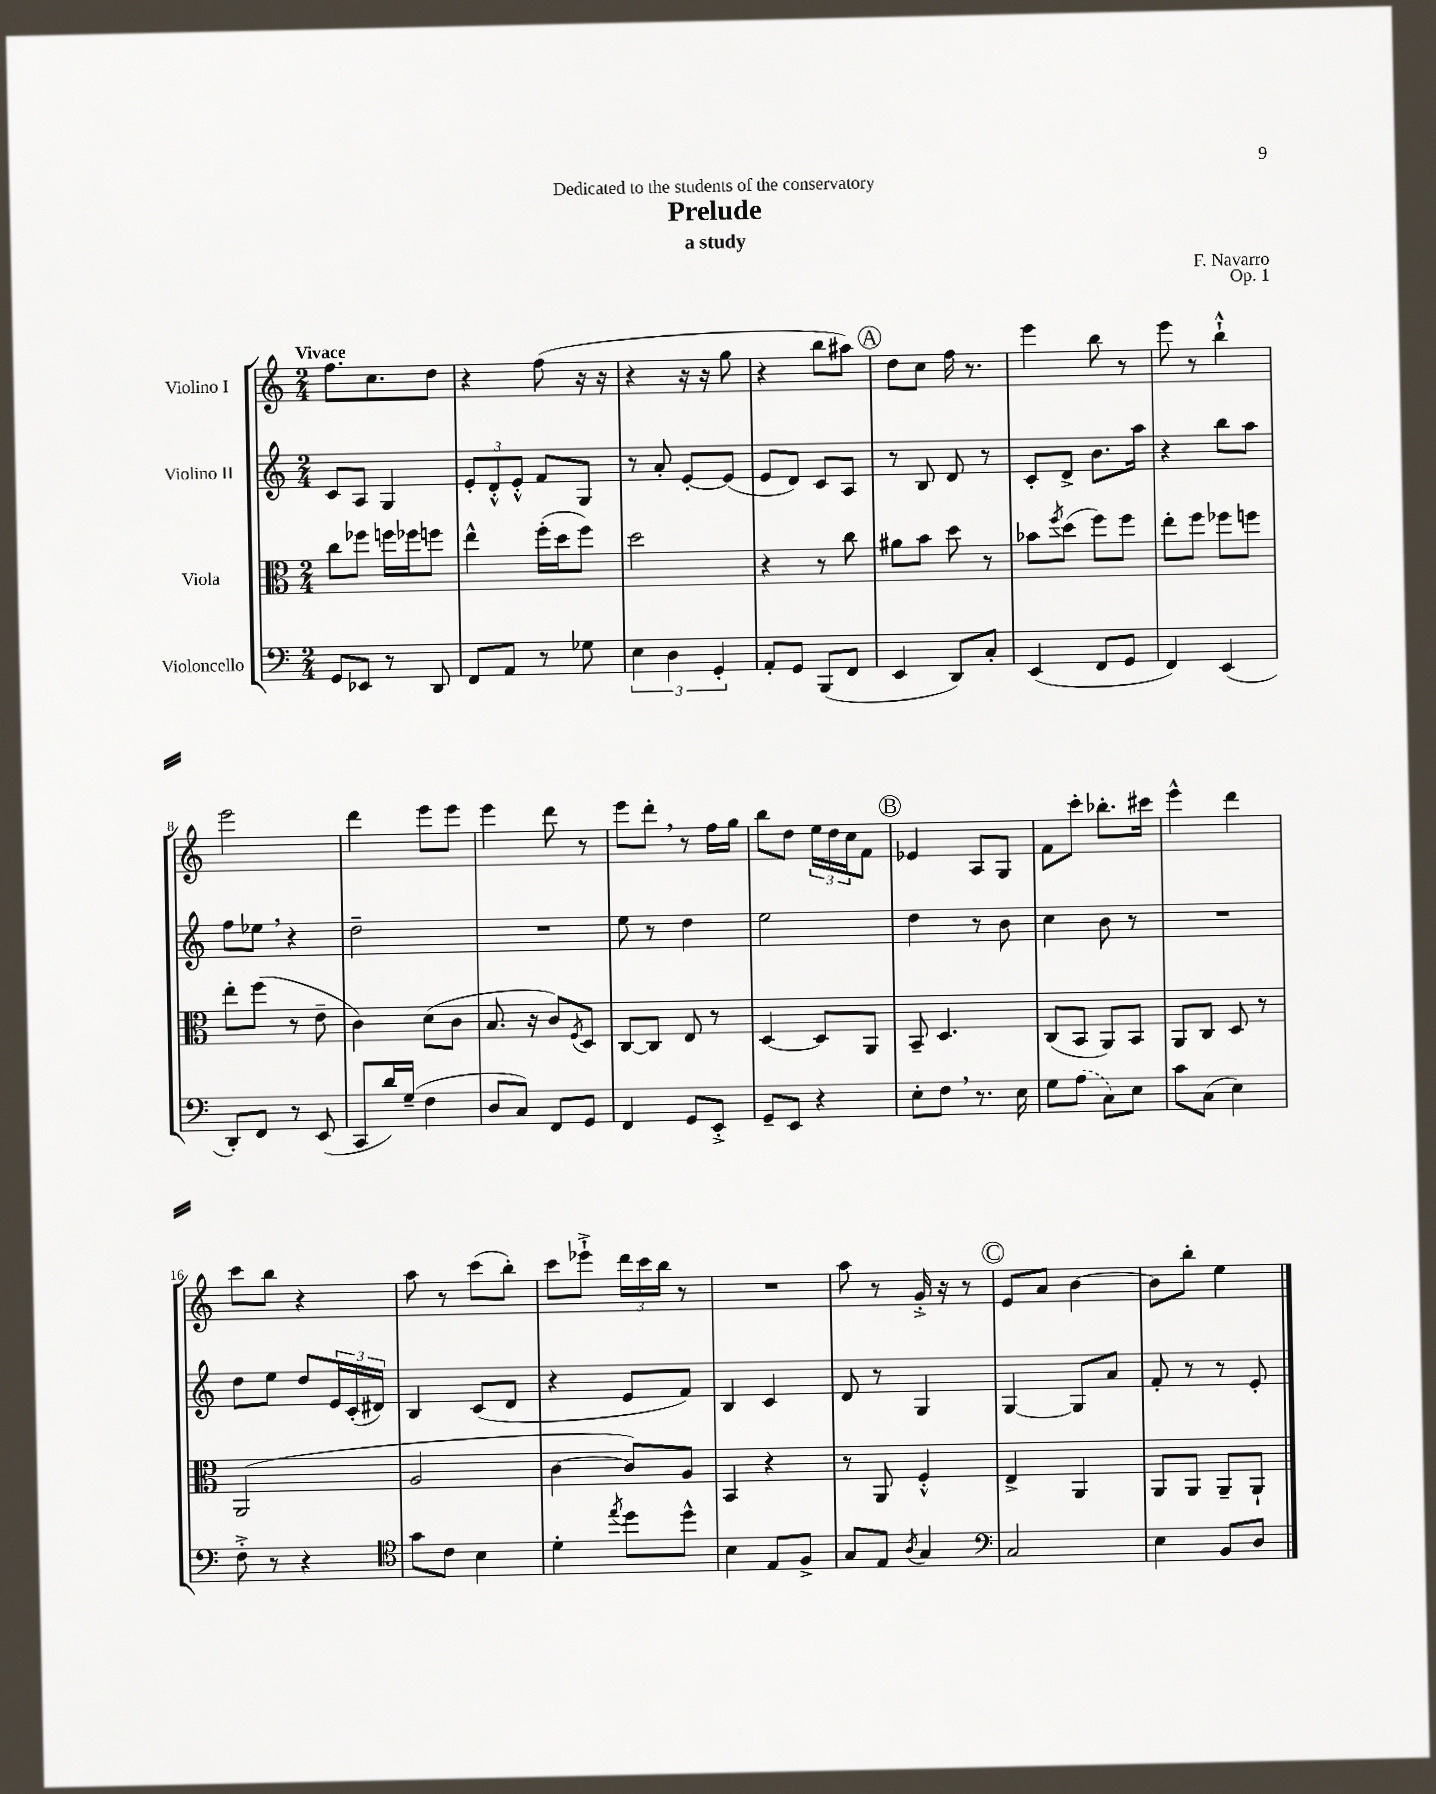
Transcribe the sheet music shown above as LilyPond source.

\header { title = "Prelude" composer = "F. Navarro" subtitle = "a study" dedication = "Dedicated to the students of the conservatory" opus = "Op. 1" }
<<
\new StaffGroup <<
\new Staff = "s0" \with { instrumentName = "Violino I" } {
    \clef treble \key c \major \numericTimeSignature \time 2/4 \tempo "Vivace"
    f''8. c''8. d''8 |
    r4 f''8( r16 r16 |
    r4 r16 r16 g''8 |
    r4 b''8 ais''8) |
    \mark \markup { \circle "A" } d''8 c''8 f''16 r8. |
    e'''4 b''8 r8 |
    e'''8 r8 b''4-!-^ |
    e'''2 |
    d'''4 e'''8 e'''8 |
    e'''4 d'''8 r8 |
    e'''8 d'''8-. \breathe r8 f''16 g''16 |
    b''8 d''8 \tuplet 3/2 { e''16 d''16 c''16 } f'8 |
    \mark \markup { \circle "B" } ees'4 a8 g8 |
    f'8 c'''8-. bes''8.-. cis'''16 |
    e'''4-^ d'''4 |
    c'''8 b''8 r4 |
    a''8 r8 c'''8( b''8-.) |
    c'''8 ees'''8-!-> \tuplet 3/2 { d'''16 c'''16 b''16 } r8 |
    R2 |
    a''8 r8 g'16-.-> r16 r8 |
    \mark \markup { \circle "C" } e'8 a'8 b'4~ |
    b'8 b''8-. e''4 \bar "|." |
}
\new Staff = "s1" \with { instrumentName = "Violino II" } {
    \clef treble \key c \major \numericTimeSignature \time 2/4
    c'8 a8 g4 |
    \tuplet 3/2 { e'8-. d'8-.-^ e'8-.-^ } f'8 g8 |
    r8 a'8-. e'8~-. e'8( |
    e'8 d'8) c'8 a8 |
    \mark \markup { \circle "A" } r8 b8 d'8 r8 |
    c'8-. d'8-> b'8. a''16 |
    r4 b''8 a''8 |
    f''8 ees''8 \breathe r4 |
    d''2-- |
    R2 |
    e''8 r8 d''4 |
    e''2 |
    \mark \markup { \circle "B" } d''4 r8 b'8 |
    c''4 b'8 r8 |
    R2 |
    d''8 e''8 d''8 \tuplet 3/2 { e'16 c'16-.( dis'16) } |
    b4 c'8( d'8 |
    r4 e'8 f'8) |
    b4 c'4 |
    d'8 r8 g4 |
    \mark \markup { \circle "C" } g4~ g8 a'8 |
    f'8-. r8 r8 e'8-. \bar "|." |
}
\new Staff = "s2" \with { instrumentName = "Viola" } {
    \clef alto \key c \major \numericTimeSignature \time 2/4
    c''8 fes''8 f''16 fes''16 f''8 |
    e''4-^ f''16-.( d''16 f''8) |
    d''2 |
    r4 r8 c''8 |
    \mark \markup { \circle "A" } ais'8 b'8 d''8 r8 |
    bes'8 \acciaccatura { f''8 } d''8( f''8) f''8 |
    e''8-. f''8 fes''8 f''8 |
    e''8-. f''8( r8 e'8-- |
    c'4) d'8( c'8 |
    b8. r16 c'8) \acciaccatura { f8 } d8 |
    c8~ c8 e8 r8 |
    d4~ d8 a,8 |
    \mark \markup { \circle "B" } b,8-- d4. |
    c8( b,8 a,8) b,8 |
    a,8 c8 d8 r8 |
    a,2( |
    a2 |
    c'4~ c'8) a8 |
    b,4 r4 |
    r8 a,8 f4-.-^ |
    \mark \markup { \circle "C" } e4-> a,4 |
    a,8 a,8 a,8-- a,8-! \bar "|." |
}
\new Staff = "s3" \with { instrumentName = "Violoncello" } {
    \clef bass \key c \major \numericTimeSignature \time 2/4
    g,8 ees,8 r8 d,8 |
    f,8 a,8 r8 ges8 |
    \tuplet 3/2 { e4 d4 g,4-. } |
    a,8-. g,8 b,,8( f,8 |
    \mark \markup { \circle "A" } e,4 d,8) c8-. |
    e,4( f,8 g,8 |
    f,4) e,4( |
    d,8-.) f,8 r8 e,8( |
    c,8 d'16) g16--( f4 |
    d8 c8) f,8 g,8 |
    f,4 g,8 e,8-.-> |
    g,8-- e,8 r4 |
    \mark \markup { \circle "B" } e8-. f8 \breathe r8. e16 |
    g8 \once \slurDashed a8( c8) e8 |
    c'8 c8( e4) |
    f8-.-> r8 r4 |
    \clef tenor g'8 c'8 b4 |
    d'4-. \acciaccatura { e''8 } d''8 d''8-^ |
    b4 e8 f8-> |
    g8 e8 \acciaccatura { a8 } g4 |
    \mark \markup { \circle "C" } \clef bass c2 |
    e4 b,8 d8 \bar "|." |
}
>>
>>
